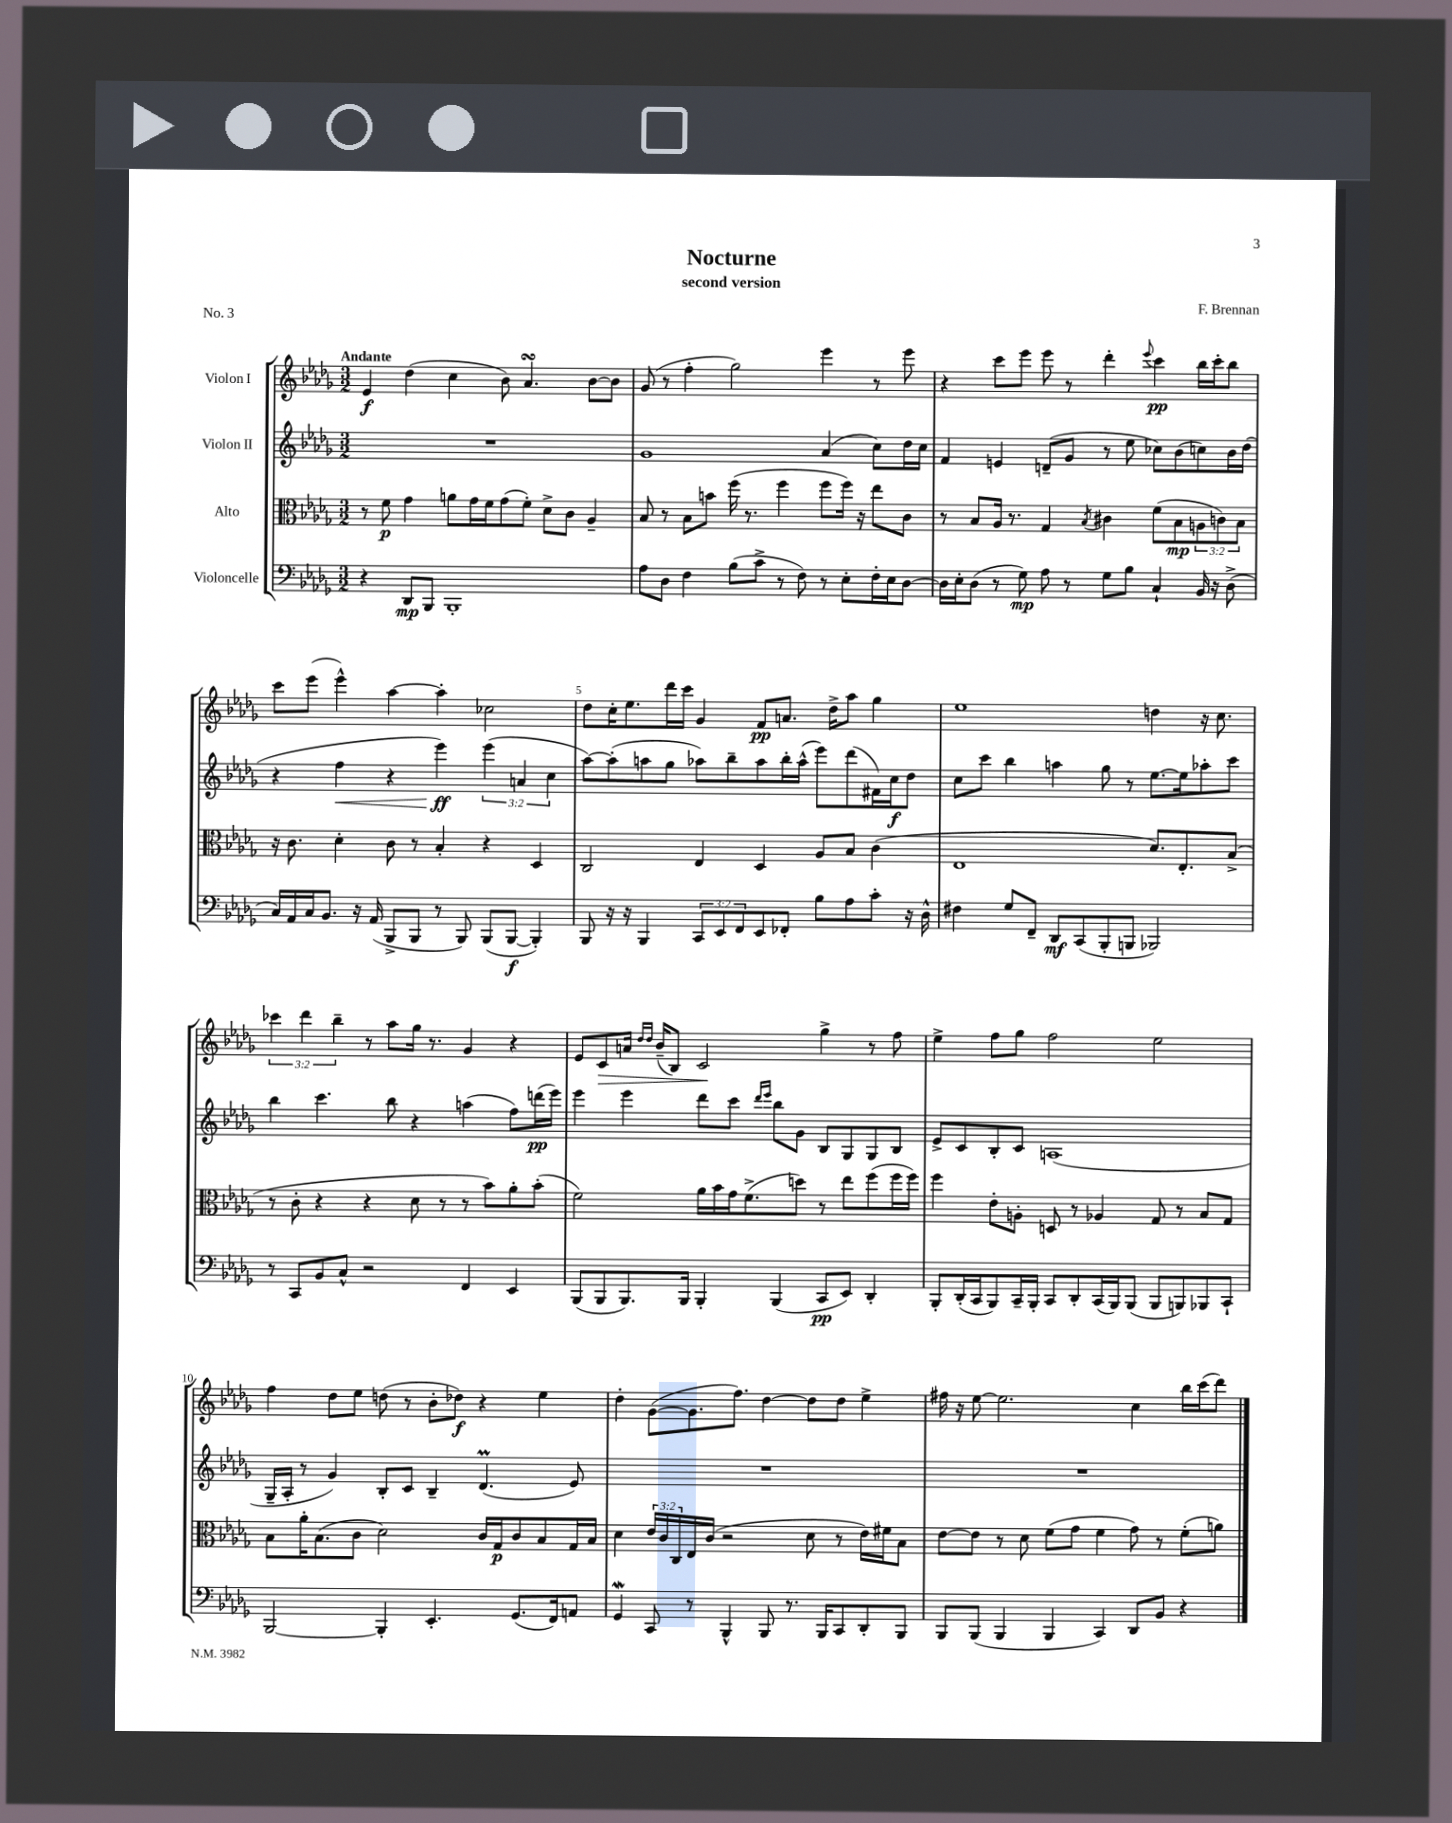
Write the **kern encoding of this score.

**kern	**dynam	**kern	**dynam	**kern	**dynam	**kern	**dynam
*part4	*part4	*part3	*part3	*part2	*part2	*part1	*part1
*staff4	*staff4	*staff3	*staff3	*staff2	*staff2	*staff1	*staff1
*I"Violoncelle	*	*I"Alto	*	*I"Violon II	*	*I"Violon I	*
*clefF4	*	*clefC3	*	*clefG2	*	*clefG2	*
*k[b-e-a-d-g-]	*	*k[b-e-a-d-g-]	*	*k[b-e-a-d-g-]	*	*k[b-e-a-d-g-]	*
*M3/2	*	*M3/2	*	*M3/2	*	*M3/2	*
=1	=1	=1	=1	=1	=1	=1	=1
!	!	!	!	!	!	!LO:TX:a:B:t=Andante	!
4r	.	8r	.	1.r	.	4e-/	f
.	.	8f\	p	.	.	.	.
8DD-/L	mp	4g-\	.	.	.	(4dd-\	.
8BBB-/J	.	.	.	.	.	.	.
1BBB-'	.	8an\L	.	.	.	4cc\	.
.	.	16g-\L	.	.	.	.	.
.	.	16f\J	.	.	.	.	.
.	.	(8g-\	.	.	.	8b-\)	.
.	.	8f'\J)	.	.	.	4.a-sSSS/	.
.	.	8d-^\L	.	.	.	.	.
.	.	8c\J	.	.	.	.	.
.	.	4A-~/	.	.	.	[8b-\L	.
.	.	.	.	.	.	8b-\J]	.
=2	=2	=2	=2	=2	=2	=2	=2
8A-\L	.	8B-/	.	1g-	.	(8g-/	.
8D-\J	.	8r	.	.	.	8r	.
4F\	.	8B-\L	.	.	.	4ff'\	.
.	.	8bn\J	.	.	.	.	.
(8B-\L	.	(16ff\	.	.	.	2gg-\)	.
.	.	8.r	.	.	.	.	.
8c^\J	.	.	.	.	.	.	.
8r	.	4ff\	.	.	.	.	.
8F\)	.	.	.	.	.	.	.
8r	.	8ff\L	.	(4a-/	.	4eee-\	.
8E-'\L	.	16ff\Jk)	.	.	.	.	.
.	.	16r	.	.	.	.	.
16F'\L	.	8ee-\L	.	8cc\L)	.	8r	.
16E-\J	.	.	.	.	.	.	.
[8D-\J	.	8c\J	.	16dd-\L	.	8eee-\	.
.	.	.	.	16cc\JJ	.	.	.
=3	=3	=3	=3	=3	=3	=3	=3
16D-\LL]	.	8r	.	4f/	.	4r	.
16E-'\J	.	.	.	.	.	.	.
(8D-\J	.	8B-/L	.	.	.	.	.
8r	.	16A-/Jk	.	4en/	.	8ccc\L	.
.	.	8.r	.	.	.	.	.
8G-\)	mp	.	.	.	.	8eee-\J	.
8A-\	.	4G-/	.	(8dn~/L	.	8eee-\	.
8r	.	.	.	8g-/J	.	8r	.
.	.	8qB-/	.	.	.	.	.
8G-\L	.	4c#X\	.	8r	.	4ddd-'\	.
8B-\J	.	.	.	8ee-\	.	.	.
.	.	.	.	.	.	8qqeee-/	.
4C`/	.	(8f\L	.	8cc-X\L)	.	4ccc\	pp
.	.	8B-\	mp	(8b-\	.	.	.
16BB-/	.	12An\	.	8ccn\)	.	16bb-\LL	.
16r	.	.	.	.	.	16ccc'\J	.
.	.	12cn\)	.	.	.	.	.
(8D-^\	.	.	.	16b-\L	.	8bb-\J	.
.	.	12B-\J	.	.	.	.	.
.	.	.	.	(16dd-\JJ	.	.	.
!!LO:LB:g=z
=4	=4	=4	=4	=4	=4	=4	=4
16C/LL)	.	16r	.	4r	.	8ccc\L	.
16AA-/	.	8.c\	.	.	.	.	.
16C/J	.	.	.	.	.	(8eee-\J	.
8.BB-/J	.	.	.	.	.	.	.
!	!	!	!	!	!LO:HP:b	!	!
.	.	4d-'\	.	4ff\	<	4eee-^^\)	.
16r	.	.	.	.	.	.	.
(16AA-/	.	.	.	.	.	.	.
8BBB-^/L	.	8c\	.	4r	.	[4aa-\	.
8BBB-/J	.	8r	.	.	.	.	.
8r	.	4B-'/	.	4eee-\)	ff	4aa-'\]	.
8BBB-/)	.	.	.	.	.	.	.
(8BBB-/L	.	4r	.	(6eee-\	[	2cc-X\	.
[8BBB-/J	f	.	.	.	.	.	.
.	.	.	.	6an/	.	.	.
4BBB-'/])	.	4D-/	.	.	.	.	.
.	.	.	.	6cc\	.	.	.
=5	=5	=5	=5	=5	=5	=5	=5
8BBB-/	.	2C/	.	[8aa-\L)	.	8dd-\L	.
16r	.	.	.	(8aa-'\]	.	16cc'\K	.
16r	.	.	.	.	.	8.ee-\	.
4BBB-/	.	.	.	8aan\	.	.	.
.	.	.	.	8gg-\J	.	16ddd-\L	.
.	.	.	.	.	.	16ccc\JJ	.
12CC/L	.	4E-/	.	8aa-X\L)	.	4g-/	.
12EE-/	.	.	.	.	.	.	.
.	.	.	.	8bb-~\	.	.	.
12FF/	.	.	.	.	.	.	.
8EE-/	.	4D-/	.	8aa-\	.	8f/L	pp
8FF-X'/J	.	.	.	16bb-'\L	.	8.an/J	.
.	.	.	.	(16aa-^^\JJ	.	.	.
8B-\L	.	8A-/L	.	8eee-\L)	.	.	.
.	.	.	.	.	.	16dd-^\KL	.
8A-\	.	8B-/J	.	(8ddd-\	.	8aa-\J	.
8c'\J	.	(4c\	.	16f#X\L)	.	4gg-\	.
.	.	.	.	16cc\J	f	.	.
16r	.	.	.	8dd-\J	.	.	.
16D-^^\	.	.	.	.	.	.	.
=6	=6	=6	=6	=6	=6	=6	=6
4F#X\	.	1E-	.	8cc\L	.	1ee-	.
.	.	.	.	8ccc\J	.	.	.
8G-/L	.	.	.	4bb-\	.	.	.
8FF~/J	.	.	.	.	.	.	.
8DD-/L	mf	.	.	4aan\	.	.	.
(8CC/	.	.	.	.	.	.	.
8BBB-'/	.	.	.	8gg-\	.	.	.
8BBBn/J	.	.	.	8r	.	.	.
2BBB-X/)	.	8.d-/L)	.	[8.ee-\L	.	4ddn\	.
.	.	8.E-'/	.	16ee-\k]	.	.	.
.	.	.	.	8aa-X'\	.	16r	.
.	.	.	.	.	.	8.cc\	.
.	.	(8B-^/J	.	8ccc\J	.	.	.
!!LO:LB:g=z
=7	=7	=7	=7	=7	=7	=7	=7
8r	.	8r	.	4bb-\	.	6ccc-X\	.
8CC/L	.	8c'\	.	.	.	.	.
.	.	.	.	.	.	6ddd-\	.
8BB-/	.	4r	.	4.ccc\	.	.	.
.	.	.	.	.	.	6bb-~\	.
8C^^/J	.	.	.	.	.	.	.
2r	.	4r	.	.	.	8r	.
.	.	.	.	8bb-\	.	8aa-\L	.
.	.	8d-\	.	4r	.	16gg-\Jk	.
.	.	.	.	.	.	8.r	.
.	.	8r	.	.	.	.	.
4FF/	.	8r	.	(4aan\	.	4g-/	.
.	.	8b-\L)	.	.	.	.	.
4EE-/	.	8a-'\	.	8ff\L)	.	4r	.
.	.	(8b-'\J	.	(16dddn\L	pp	.	.
.	.	.	.	16eee-\JJ)	.	.	.
=8	=8	=8	=8	=8	=8	=8	=8
(8BBB-/L	.	2f\)	.	4eee-\	.	8e-/L	.
!	!	!	!	!	!	!	!LO:HP:b
8BBB-/	.	.	.	.	.	8c/	>
8.BBB-/)	.	.	.	4eee-\	.	16an/Jk	.
.	.	.	.	.	.	16qqdd-/LL	.
.	.	.	.	.	.	16qqdd-/JJ	.
.	.	.	.	.	.	(16b-~/KL	.
.	.	.	.	.	.	8B-/J)	.
16BBB-/Jk	.	.	.	.	.	.	.
4BBB-'/	.	16a-\LL	.	8ddd-\L	.	2c/	.
.	.	16b-\	.	.	.	.	.
.	.	16g-\J	.	8ccc\J	.	.	.
.	.	(8.f^\	.	.	.	.	.
.	.	.	.	16qqddd-/LL	.	.	.
.	.	.	.	16qqeee-/JJ	.	.	.
(4BBB-/	.	.	.	8bb-\L	.	.	.
.	.	8ddn\J)	.	8g-\J	.	.	.
8CC/L	pp	8r	.	8B-/L	.	4gg-^\	]
8EE-/J)	.	8ee-\L	.	8G-/	.	.	.
4DD-'/	.	(8ff\	.	8G-/	.	8r	.
.	.	16ff\L	.	8B-/J	.	8ff\	.
.	.	16ff\JJ)	.	.	.	.	.
=9	=9	=9	=9	=9	=9	=9	=9
8BBB-'/L	.	4ff\	.	8e-^/L	.	4ee-^\	.
(16DD-'/L	.	.	.	8c/	.	.	.
16CC/J	.	.	.	.	.	.	.
8BBB-/)	.	8e-'\L	.	8B-'/	.	8ff\L	.
16CC~/L	.	8An'\J	.	8c/J	.	8gg-\J	.
16BBB-'/JJ	.	.	.	.	.	.	.
8CC/L	.	8Dn/	.	(1An	.	2ff\	.
8DD-'/	.	8r	.	.	.	.	.
(16CC/L	.	4A-X/	.	.	.	.	.
16BBB-/J)	.	.	.	.	.	.	.
(8BBB-/J	.	.	.	.	.	.	.
8BBB-/L	.	8G-/	.	.	.	2ee-\	.
8BBBn/)	.	8r	.	.	.	.	.
8BBB-X/	.	8B-/L	.	.	.	.	.
8CC`/J	.	8G-/J	.	.	.	.	.
!!LO:LB:g=z
=10	=10	=10	=10	=10	=10	=10	=10
[2BBB-/	.	8B-\L	.	16G-~/LL	.	4ff\	.
.	.	.	.	16A-'/JJ	.	.	.
.	.	16a-'\K	.	8r	.	.	.
.	.	(8.B-\	.	.	.	.	.
.	.	.	.	4g-/)	.	8dd-\L	.
.	.	8c\J	.	.	.	8ee-\J	.
4BBB-'/]	.	2d-\)	.	8B-'/L	.	(8ddn\	.
.	.	.	.	8c/J	.	8r	.
4.EE-'/	.	.	.	4B-~/	.	8b-'\L	.
.	.	.	.	.	.	8dd-X\J)	f
.	.	16c/LL	.	(4.d-M/	.	4r	.
.	.	16G-/J	p	.	.	.	.
(8.GG-/L	.	8c/	.	.	.	.	.
.	.	8B-/	.	.	.	4ee-\	.
16FF/k)	.	.	.	.	.	.	.
8AAn/J	.	16G-/L	.	8e-/)	.	.	.
.	.	16B-/JJ	.	.	.	.	.
=11	=11	=11	=11	=11	=11	=11	=11
4GG-w/	.	4d-\	.	1.r	.	4dd-'\	.
8CC/	.	24e-/LL	.	.	.	([8g-\L	.
.	.	24c/	.	.	.	.	.
.	.	24C/	.	.	.	.	.
8r	.	16E-/	.	.	.	8.g-\]	.
.	.	(16c/JJ	.	.	.	.	.
4BBB-^^/	.	2r	.	.	.	.	.
.	.	.	.	.	.	8.ff\J)	.
8BBB-/	.	.	.	.	.	[4dd-\	.
8.r	.	.	.	.	.	.	.
.	.	8d-\	.	.	.	8dd-\L]	.
16BBB-/KL	.	.	.	.	.	.	.
8CC/	.	8r	.	.	.	8dd-\J	.
8DD-'/	.	16e-\LL)	.	.	.	4ee-^\	.
.	.	16f#X\J	.	.	.	.	.
8BBB-/J	.	8B-\J	.	.	.	.	.
=12	=12	=12	=12	=12	=12	=12	=12
8BBB-/L	.	[8e-\L	.	1.r	.	16ff#X\	.
.	.	.	.	.	.	16r	.
(8BBB-/J	.	8e-\J]	.	.	.	[8ee-\	.
4BBB-/	.	8r	.	.	.	2.ee-\]	.
.	.	8d-\	.	.	.	.	.
4BBB-/	.	(8f\L	.	.	.	.	.
.	.	8g-\J	.	.	.	.	.
4CC/)	.	4f\	.	.	.	.	.
8DD-/L	.	8g-\)	.	.	.	4cc\	.
8BB-/J	.	8r	.	.	.	.	.
4r	.	(8f'\L	.	.	.	16bb-\LL	.
.	.	.	.	.	.	(16ccc\J	.
.	.	8an\J)	.	.	.	8ddd-\J)	.
==	==	==	==	==	==	==	==
*-	*-	*-	*-	*-	*-	*-	*-
